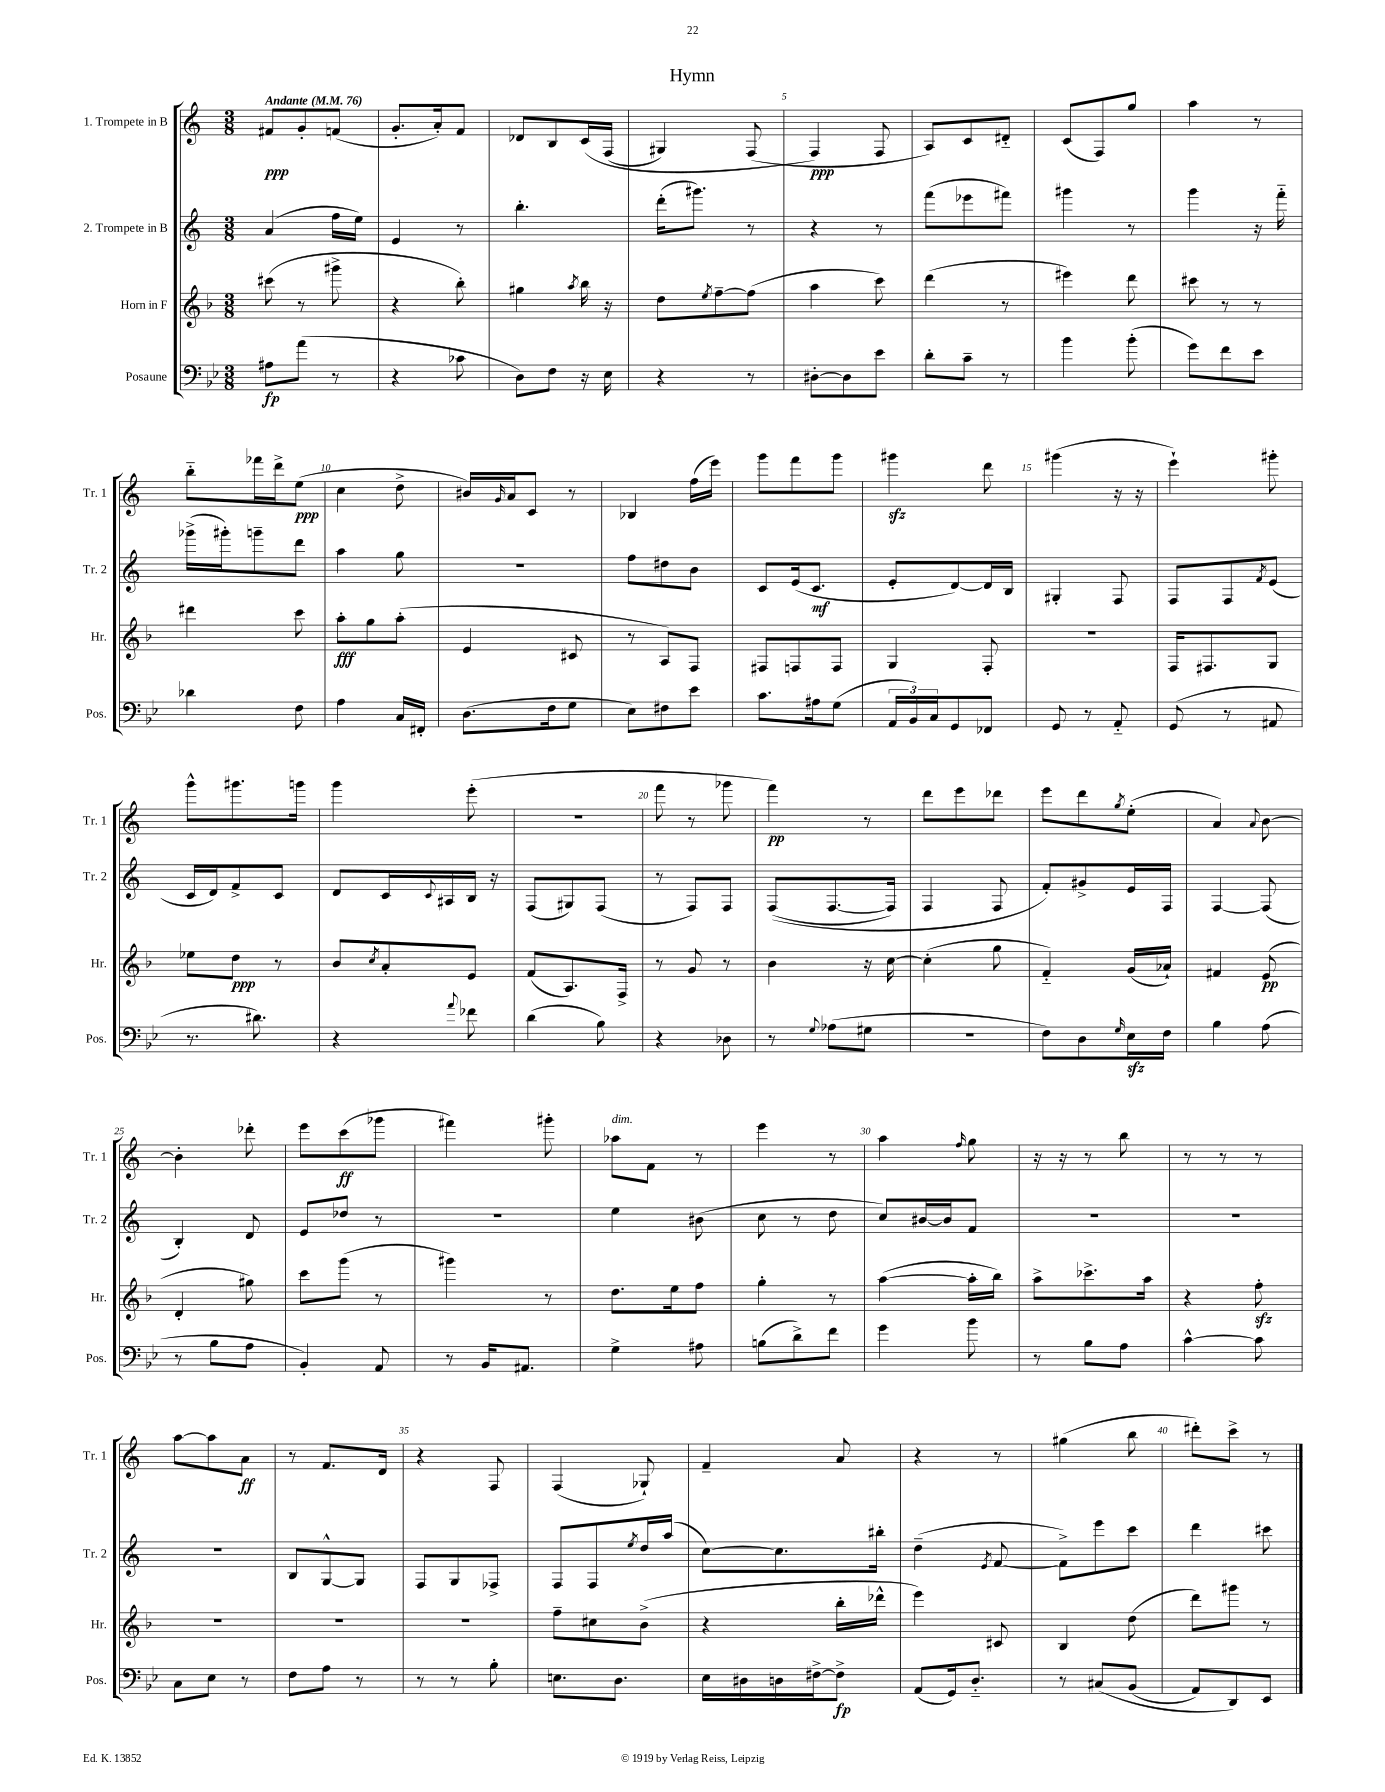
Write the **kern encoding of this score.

**kern	**dynam	**kern	**dynam	**kern	**dynam	**kern	**dynam
*part4	*part4	*part3	*part3	*part2	*part2	*part1	*part1
*staff4	*staff4	*staff3	*staff3	*staff2	*staff2	*staff1	*staff1
*I"Posaune	*	*I"Horn in F	*	*I"2. Trompete in B	*	*I"1. Trompete in B	*
*I'Pos.	*	*I'Hr.	*	*I'Tr. 2	*	*I'Tr. 1	*
*clefF4	*	*clefG2	*	*clefG2	*	*clefG2	*
*k[b-e-]	*	*k[b-]	*	*k[]	*	*k[]	*
*M3/8	*	*M3/8	*	*M3/8	*	*M3/8	*
*MM76	*	*MM76	*	*MM76	*	*MM76	*
=1	=1	=1	=1	=1	=1	=1	=1
!	!	!	!	!	!	!LO:TX:a:B:t=Andante	!
8A#X\L	fp	(8ccc#X\	.	(4a/	.	8f#X/L	ppp
(8a\J	.	8r	.	.	.	8g'/	.
8r	.	8ggg#X^\	.	16ff\LL	.	(8fn/J	.
.	.	.	.	16ee\JJ)	.	.	.
=2	=2	=2	=2	=2	=2	=2	=2
4r	.	4r	.	4e/	.	8.g'/L	.
.	.	.	.	.	.	16a'/k)	.
8c-X\	.	8bb-'\)	.	8r	.	8f/J	.
=3	=3	=3	=3	=3	=3	=3	=3
8D\L)	.	4gg#X\	.	4.bb'\	.	8d-X/L	.
8F\J	.	.	.	.	.	8B/	.
.	.	8qaa/	.	.	.	.	.
16r	.	16bb-\	.	.	.	(16c/L	.
16E-\	.	16r	.	.	.	(16F/JJ	.
=4	=4	=4	=4	=4	=4	=4	=4
4r	.	8dd\L	.	(16ddd'\KL	.	4G#X/)	.
.	.	.	.	8.ggg#X\J)	.	.	.
.	.	8qee/	.	.	.	.	.
.	.	[8ff~\	.	.	.	.	.
8r	.	(8ff\J]	.	8r	.	(8F/	.
=5	=5	=5	=5	=5	=5	=5	=5
[8D#X'\L	.	4aa\	.	4r	.	4F/)	ppp
8D#\]	.	.	.	.	.	.	.
8e-\J	.	8ccc\)	.	8r	.	8F/	.
=6	=6	=6	=6	=6	=6	=6	=6
8d'\L	.	(4ddd\	.	(8fff\L	.	8A/L)	.
8c~\J	.	.	.	8eee-X\	.	8c/	.
8r	.	8r	.	8fff#X\J)	.	8d#X/J	.
=7	=7	=7	=7	=7	=7	=7	=7
4b-\	.	4eee#X\)	.	4ggg#X\	.	(8c/L	.
.	.	.	.	.	.	8F/)	.
(8b-'\	.	8ddd\	.	8r	.	8gg/J	.
=8	=8	=8	=8	=8	=8	=8	=8
8g\L)	.	8ccc#X\	.	4ggg\	.	4aa\	.
8f\	.	8r	.	.	.	.	.
8e-\J	.	8r	.	16r	.	8r	.
.	.	.	.	16fff\	.	.	.
!!LO:LB:g=z
=9	=9	=9	=9	=9	=9	=9	=9
4d-X\	.	4ddd#X\	.	(16ggg-X^\LL	.	8bb\L	.
.	.	.	.	16ggg#X'\J)	.	.	.
.	.	.	.	8gggn~\	.	16fff-X\L	.
.	.	.	.	.	.	16ddd^\J	.
8F\	.	8ccc\	.	8ddd\J	.	(8ee\J	ppp
=10	=10	=10	=10	=10	=10	=10	=10
4A\	.	8aa'\L	fff	4aa\	.	4cc\	.
.	.	8gg\	.	.	.	.	.
16C/LL	.	(8aa'\J	.	8gg\	.	8dd^\	.
16FF#X'/JJ	.	.	.	.	.	.	.
=11	=11	=11	=11	=11	=11	=11	=11
(8.D\L	.	4e/	.	4.r	.	16b#X/LL)	.
.	.	.	.	.	.	16qqg/	.
.	.	.	.	.	.	16a/J	.
.	.	.	.	.	.	8c/J	.
16F\k	.	.	.	.	.	.	.
8G\J	.	8c#X/	.	.	.	8r	.
=12	=12	=12	=12	=12	=12	=12	=12
8E-\L)	.	8r	.	8ff\L	.	4B-X/	.
8F#X\	.	8A/L)	.	8dd#X\	.	.	.
8e-\J	.	8F/J	.	8b\J	.	(16ff\LL	.
.	.	.	.	.	.	16eee\JJ)	.
=13	=13	=13	=13	=13	=13	=13	=13
8.c\L	.	8F#X/L	.	8c/L	.	8ggg\L	.
.	.	8Fn/	.	(16e/k	.	8fff\	.
16A#X\k	.	.	.	8.c/J	mf	.	.
(8G\J	.	8F/J	.	.	.	8ggg\J	.
=14	=14	=14	=14	=14	=14	=14	=14
24AA/LL	.	4G/	.	8e'/L	.	4ggg#Xzz\	.
24BB-/)	.	.	.	.	.	.	.
24C/J	.	.	.	.	.	.	.
8GG/	.	.	.	[8d/)	.	.	.
8FF-X/J	.	8F'/	.	16d/L]	.	8ddd\	.
.	.	.	.	16B/JJ	.	.	.
=15	=15	=15	=15	=15	=15	=15	=15
8GG/	.	4.r	.	4G#X'/	.	(4ggg#X\	.
8r	.	.	.	.	.	.	.
8AA/	.	.	.	8F/	.	16r	.
.	.	.	.	.	.	16r	.
=16	=16	=16	=16	=16	=16	=16	=16
(8GG/	.	16F/KL	.	8F/L	.	4eee`\)	.
.	.	8.F#X/	.	.	.	.	.
8r	.	.	.	8F/	.	.	.
.	.	.	.	8qf/	.	.	.
8AA#X/	.	8G/J	.	(8e/J	.	8ggg#X'\	.
!!LO:LB:g=z
=17	=17	=17	=17	=17	=17	=17	=17
8.r	.	8ee-X\L	.	16c/LL	.	8ggg^^\L	.
.	.	.	.	16d/J)	.	.	.
.	.	8dd\J	ppp	8f^/	.	8.ggg#X\	.
8.d#X\)	.	.	.	.	.	.	.
.	.	8r	.	8c/J	.	.	.
.	.	.	.	.	.	16gggn\Jk	.
=18	=18	=18	=18	=18	=18	=18	=18
4r	.	8b-/L	.	8d/L	.	4ggg\	.
.	.	8qcc/	.	.	.	.	.
.	.	8a'/	.	16c/L	.	.	.
.	.	.	.	8qqc/	.	.	.
.	.	.	.	16A#X/	.	.	.
8qqa/	.	.	.	.	.	.	.
8f-X\	.	8e/J	.	16B/JJ	.	(8eee'\	.
.	.	.	.	16r	.	.	.
=19	=19	=19	=19	=19	=19	=19	=19
(4d\	.	(8f/L	.	(8F/L	.	4.r	.
.	.	8.A/)	.	8G#X/)	.	.	.
8B-\)	.	.	.	(8F/J	.	.	.
.	.	16F^/Jk	.	.	.	.	.
=20	=20	=20	=20	=20	=20	=20	=20
4r	.	8r	.	8r	.	8fff\	.
.	.	8g/	.	8F/L)	.	8r	.
8D-X\	.	8r	.	8F/J	.	8ggg-X\	.
=21	=21	=21	=21	=21	=21	=21	=21
8r	.	4b-\	.	((8F/L	.	4fff\)	pp
8qqG/	.	.	.	.	.	.	.
(8A-X\L	.	.	.	[8.F/	.	.	.
8G#X\J	.	16r	.	.	.	8r	.
.	.	[16cc\	.	16F/Jk])	.	.	.
=22	=22	=22	=22	=22	=22	=22	=22
4.r	.	(4cc'\]	.	4F/	.	8ddd\L	.
.	.	.	.	.	.	8eee\	.
.	.	8gg\	.	8F/	.	8ddd-X\J	.
=23	=23	=23	=23	=23	=23	=23	=23
8F\L)	.	4f/)	.	8f'/L)	.	8eee\L	.
8D\	.	.	.	8g#X^/	.	8ddd\	.
16qqG/	.	.	.	.	.	8qgg/	.
16E-zz\L	.	(16g/LL	.	16e/L	.	(8ee'\J	.
16F\JJ	.	16a-X`/JJ)	.	16F/JJ	.	.	.
=24	=24	=24	=24	=24	=24	=24	=24
4B-\	.	4f#X/	.	[4F/	.	4a/)	.
.	.	.	.	.	.	8qqa/	.
(8A\	.	(8e/	pp	(8F/]	.	[8b\	.
!!LO:LB:g=z
=25	=25	=25	=25	=25	=25	=25	=25
8r	.	4d'/	.	4B'/)	.	4b'\]	.
8B-\L	.	.	.	.	.	.	.
8A\J	.	8gg#X\)	.	8d/	.	8ddd-X'\	.
=26	=26	=26	=26	=26	=26	=26	=26
4BB-'/)	.	8ccc\L	.	8e/L	.	8eee\L	.
.	.	(8ggg\J	.	8dd-X/J	.	(8ccc\	ff
8AA/	.	8r	.	8r	.	8ggg-X\J	.
=27	=27	=27	=27	=27	=27	=27	=27
8r	.	4ggg#X\)	.	4.r	.	4fff#X\)	.
16BB-/KL	.	.	.	.	.	.	.
8.AA#X/J	.	.	.	.	.	.	.
.	.	8r	.	.	.	8ggg#X'\	.
=28	=28	=28	=28	=28	=28	=28	=28
!	!	!	!	!	!	!LO:TX:a:i:t=dim.	!
4G^\	.	8.dd\L	.	4ee\	.	8aa-X\L	.
.	.	.	.	.	.	8f\J	.
.	.	16ee\k	.	.	.	.	.
8A#X\	.	8ff\J	.	(8b#X\	.	8r	.
=29	=29	=29	=29	=29	=29	=29	=29
(8Bn\L	.	4gg'\	.	8cc\	.	4eee\	.
8d^\)	.	.	.	8r	.	.	.
8f\J	.	8r	.	8dd\	.	8r	.
=30	=30	=30	=30	=30	=30	=30	=30
4g\	.	([4aa\	.	8cc/L)	.	4aa\	.
.	.	.	.	[16b#X/L	.	.	.
.	.	.	.	16b#/J]	.	.	.
.	.	.	.	.	.	16qqff/	.
8b-\	.	16aa'\LL]	.	8f/J	.	8gg\	.
.	.	16bb-\JJ)	.	.	.	.	.
=31	=31	=31	=31	=31	=31	=31	=31
8r	.	8aa^\L	.	4.r	.	16r	.
.	.	.	.	.	.	16r	.
8B-\L	.	8.ccc-X^\	.	.	.	8r	.
8A\J	.	.	.	.	.	8bb\	.
.	.	16aa\Jk	.	.	.	.	.
=32	=32	=32	=32	=32	=32	=32	=32
[4c^^\	.	4r	.	4.r	.	8r	.
.	.	.	.	.	.	8r	.
8c\]	.	8ffzz'\	.	.	.	8r	.
!!LO:LB:g=z
=33	=33	=33	=33	=33	=33	=33	=33
8C\L	.	4.r	.	4.r	.	[8aa\L	.
8E-\J	.	.	.	.	.	8aa\]	.
8r	.	.	.	.	.	8a\J	ff
=34	=34	=34	=34	=34	=34	=34	=34
8F\L	.	4.r	.	8B/L	.	8r	.
8A\J	.	.	.	[8G^^/	.	8.f/L	.
8r	.	.	.	8G/J]	.	.	.
.	.	.	.	.	.	16d/Jk	.
=35	=35	=35	=35	=35	=35	=35	=35
8r	.	4.r	.	8F/L	.	4r	.
8r	.	.	.	8G/	.	.	.
8B-'\	.	.	.	8F-X^/J	.	8F/	.
=36	=36	=36	=36	=36	=36	=36	=36
8.En\L	.	8ff~\L	.	8F/L	.	(4F/	.
.	.	8cc#X\	.	8F/	.	.	.
8.D\J	.	.	.	.	.	.	.
.	.	.	.	8qee/	.	.	.
.	.	(8b-^\J	.	16dd/L	.	8G-X`/)	.
.	.	.	.	(16aa/JJ	.	.	.
=37	=37	=37	=37	=37	=37	=37	=37
16E-\LL	.	4r	.	[8cc\L)	.	4f~/	.
16D#X\	.	.	.	.	.	.	.
16Dn\	.	.	.	8.cc\]	.	.	.
[16F#X^\J	.	.	.	.	.	.	.
8F#^\J]	fp	16bb-'\LL	.	.	.	8a/	.
.	.	16ddd-X^^\JJ	.	16bb#X'\Jk	.	.	.
=38	=38	=38	=38	=38	=38	=38	=38
(8AA/L	.	4eee\)	.	(4dd~\	.	4r	.
16GG/k)	.	.	.	.	.	.	.
8.D/J	.	.	.	.	.	.	.
.	.	.	.	8qe/	.	.	.
.	.	8c#X/	.	[8f/	.	8r	.
=39	=39	=39	=39	=39	=39	=39	=39
8r	.	4B-/	.	8f^\L])	.	(4gg#X\	.
(8C#X/L	.	.	.	8eee\	.	.	.
(8BB-/J	.	(8dd\	.	8ccc\J	.	8bb\	.
=40	=40	=40	=40	=40	=40	=40	=40
8AA/L)	.	8ddd\L)	.	4ddd\	.	8ddd#X'\L)	.
8DD/)	.	8ggg#X\J	.	.	.	8ccc^\J	.
8EE-/J	.	8r	.	8ccc#X\	.	8r	.
==	==	==	==	==	==	==	==
*-	*-	*-	*-	*-	*-	*-	*-
